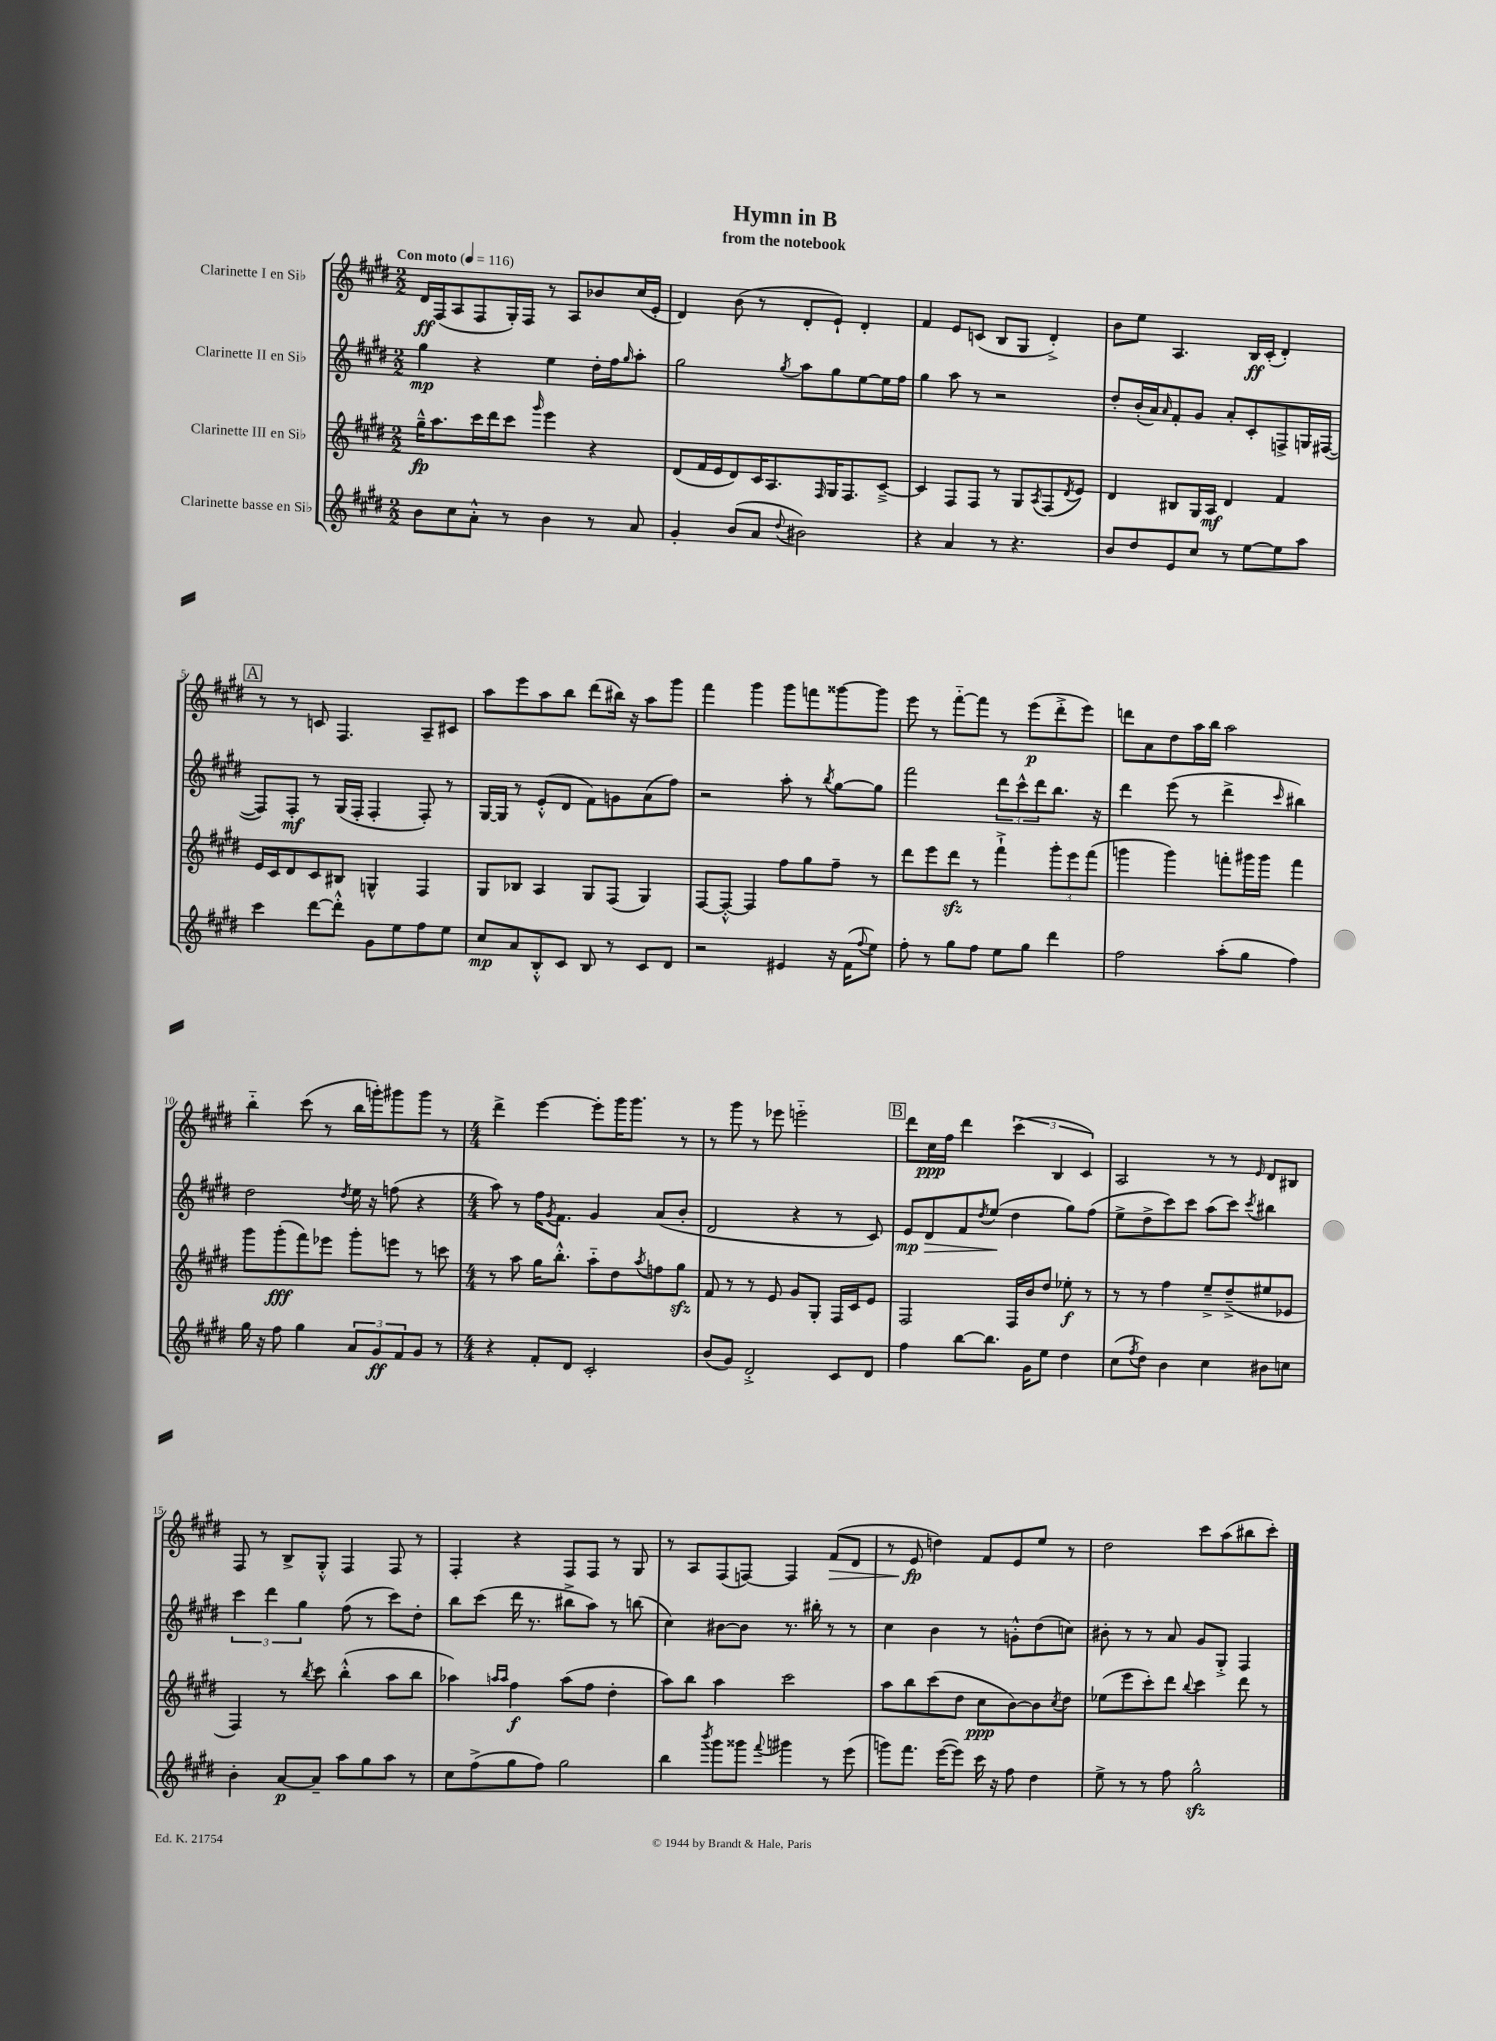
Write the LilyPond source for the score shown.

\header { title = "Hymn in B" subtitle = "from the notebook" }
<<
\new StaffGroup <<
\new Staff = "s0" \with { instrumentName = "Clarinette I en Sib" } {
    \clef treble \key e \major \numericTimeSignature \time 2/2 \tempo "Con moto" 4 = 116
    dis'16\ff fis16( a8 fis8 gis16-.) fis16 r8 a8 bes'8 cis''16( e'16-. |
    dis'4) b'8( r8 dis'8-. e'8-!) dis'4-. |
    fis'4 e'8 c'8( b8 gis8 dis'4-.->) |
    b'8 e''8 a4. b16\ff cis'16-.( dis'4-.) |
    \mark \markup { \box "A" } r8 r8 c'8 fis4. a8-- cis'8 |
    a''8 e'''8 a''8 b''8 dis'''8( bis''16) r16 a''8 gis'''8 |
    fis'''4 gis'''4 gis'''8 f'''8 gisis'''8~ gisis'''8 |
    e'''8 r8 fis'''8~-_ fis'''8 r8 e'''8\p( dis'''8-.-> e'''8) |
    d'''8 a'8 dis''8 a''16 b''16 a''2 |
    b''4-_ cis'''8( r8 b''16 g'''16-.) gis'''8 gis'''8 r8 |
    \numericTimeSignature \time 4/4 dis'''4-> e'''4~ e'''8-. gis'''16 gis'''8. r8 |
    r8 gis'''8 r8 ees'''8 e'''2-_ |
    \mark \markup { \box "B" } dis'''8 cis''16\ppp fis''16 dis'''4 \tuplet 3/2 { cis'''4( b4 cis'4) } |
    a2 r8 r8 \grace { e'16 } dis'8 bis8 |
    fis8 r8 b8-> gis8-.-^ fis4 fis8 r8 |
    fis4-. r4 fis8 fis8 r8 gis8 |
    r8 a8 fis8( f8~) f4 fis'8\>( dis'8 |
    r8 e'8\fp\! d''4) fis'8 e'8 e''8 r8 |
    dis''2 cis'''8 a''8( bis''8 cis'''8-.) \bar "|." |
}
\new Staff = "s1" \with { instrumentName = "Clarinette II en Sib" } {
    \clef treble \key e \major \numericTimeSignature \time 2/2
    gis''4\mp r4 e''4 dis''16-. fis''16 \grace { gis''16 } a''8-. |
    gis''2 \acciaccatura { gis''8 } a''8 gis''8 e''8~ e''16 fis''16 |
    gis''4 a''8 r8 r2 |
    dis''8-. b'16-.( a'16) \grace { a'16 } fis'8-. gis'8 a'8-. cis'8-. f8-> g16 fis16~( |
    \mark \markup { \box "A" } fis8) fis8-.\mf r8 gis16( fis16-. fis4-. fis8-.) r8 |
    gis16~ gis16 r8 e'8-.-^( dis'8 fis'8) g'8 a'8( fis''8) |
    r2 a''8-. r8 \acciaccatura { b''8 } gis''8~ gis''8 |
    fis'''2 \tuplet 3/2 { dis'''8 cis'''8-^ dis'''8 } b''8. r16 |
    dis'''4 e'''8( r8 dis'''4-> \grace { cis'''16 } bis''4) |
    dis''2 \acciaccatura { dis''8 } e''16 r16 f''8( r4 |
    \numericTimeSignature \time 4/4 a''8) r8 fis''16 \acciaccatura { gis'8 } fis'8. gis'4 a'8( b'8-. |
    dis'2 r4 r8 cis'8) |
    \mark \markup { \box "B" } e'8\mp\> dis'8 fis'8 \acciaccatura { dis''8 } e''8\!( dis''4 gis''8) fis''8( |
    e''8-> dis''8-> cis'''8) cis'''8 a''8( cis'''8) \acciaccatura { cis'''8 } bis''4 |
    \tuplet 3/2 { cis'''4 dis'''4 gis''4 } fis''8( r8 cis'''8) dis''8-. |
    b''8 cis'''8( dis'''16 r8. bis''8-> a''8) r8 b''8( |
    cis''4) bis'8~ bis'8 r8. bis''16-. r8 r8 |
    cis''4 b'4 r8 g'8-.-^ dis''8( c''8) |
    bis'8-. r8 r8 a'8 gis'8 gis8-.-> fis4 \bar "|." |
}
\new Staff = "s2" \with { instrumentName = "Clarinette III en Sib" } {
    \clef treble \key e \major \numericTimeSignature \time 2/2
    gis''16---^\fp a''8. cis'''16 dis'''16 cis'''8 \grace { gis'''16 } e'''4 r4 |
    dis'8( fis'16 e'16 dis'8) cis'16 a8. \grace { fis16 } gis16 fis8. cis'8~---> |
    cis'4 fis8 fis8 r8 gis8 \acciaccatura { a8 } fis8( \acciaccatura { dis'8 } e'8) |
    dis'4 bis8 gis16 a16\mf dis'4 fis'4 |
    \mark \markup { \box "A" } e'16 cis'16 dis'8 cis'8 bis8 g4-^ fis4 |
    gis8 bes8 a4 gis8 fis8( gis4) |
    fis8~ fis8~-.-^ fis4 fis''8 gis''8 fis''8-- r8 |
    dis'''8 e'''8 dis'''8\sfz r8 fis'''4-!-> \tuplet 3/2 { gis'''8-. e'''8 fis'''8( } |
    g'''4 g'''4) f'''8-. gis'''16 gis'''16 f'''4 |
    gis'''8 gis'''8-.\fff( fis'''8) ees'''8 gis'''8-. e'''8 r8 c'''8 |
    \numericTimeSignature \time 4/4 r8 a''8 gis''16 b''8.-.-^ a''8-_ dis''8 \acciaccatura { a''8 } f''8 gis''8\sfz |
    fis'8 r8 r8 e'8 gis'8 gis8-. fis16 cis'16 e'8 |
    \mark \markup { \box "B" } fis2 fis16 b'16 dis''8 ees''8-.\f r8 |
    r8 r8 fis''4 e''8---> dis''8--->( eis''8 ees'8 |
    fis4) r8 \acciaccatura { b''8 } cis'''8 b''4-.-^( a''8 b''8 |
    aes''4) \grace { a''16 a''16 } fis''4\f a''8( fis''8 dis''4-. |
    a''8) b''8 a''4 cis'''2 |
    a''8 b''8 cis'''8( dis''8 cis''8\ppp b'8~) b'8 \acciaccatura { cis''8 } dis''8 |
    ees''8( e'''8 cis'''8-.) dis'''8 \appoggiatura { b''8 } cis'''4 dis'''8 r8 \bar "|." |
}
\new Staff = "s3" \with { instrumentName = "Clarinette basse en Sib" } {
    \clef treble \key e \major \numericTimeSignature \time 2/2
    b'8 cis''8 a'8-.-^ r8 b'4 r8 a'8 |
    gis'4-. b'8( a'8 \appoggiatura { dis''8 } bis'2) |
    r4 a'4 r8 r4. |
    b'8 dis''8 e'8 cis''8 r8 e''8~ e''8 a''8 |
    \mark \markup { \box "A" } cis'''4 dis'''8~ dis'''8-.-^ gis'8 e''8 fis''8 e''8 |
    cis''8\mp a'8 b8-.-^ cis'8 b8 r8 cis'8 dis'8 |
    r2 eis'4 r16 fis'16( \appoggiatura { fis''8 } e''8) |
    fis''8-. r8 gis''8 fis''8 e''8 gis''8 dis'''4 |
    fis''2 a''8-.( gis''8 fis''4) |
    gis''16 r16 fis''8 gis''4 \tuplet 3/2 { a'8 gis'8\ff fis'8 } gis'8 r8 |
    \numericTimeSignature \time 4/4 r4 fis'8-. dis'8 cis'2-. |
    b'8( gis'8) dis'2-.-> cis'8 dis'8 |
    \mark \markup { \box "B" } fis''4 b''8~ b''8. gis'16 e''8 dis''4 |
    cis''8( \acciaccatura { fis''8 } dis''8) b'4 cis''4 bis'8 c''8 |
    b'4-. a'8~\p a'8-- a''8 gis''8 a''8 r8 |
    cis''8 fis''8->( gis''8 fis''8) gis''2 |
    b''4 \acciaccatura { b'''8 } gis'''8 gisis'''8 \appoggiatura { fis'''8 } gis'''4 r8 e'''8( |
    g'''8) fis'''8. e'''16~( e'''8) cis'''16 r16 fis''8 dis''4 |
    e''8-> r8 r8 fis''8 gis''2-^\sfz \bar "|." |
}
>>
>>
